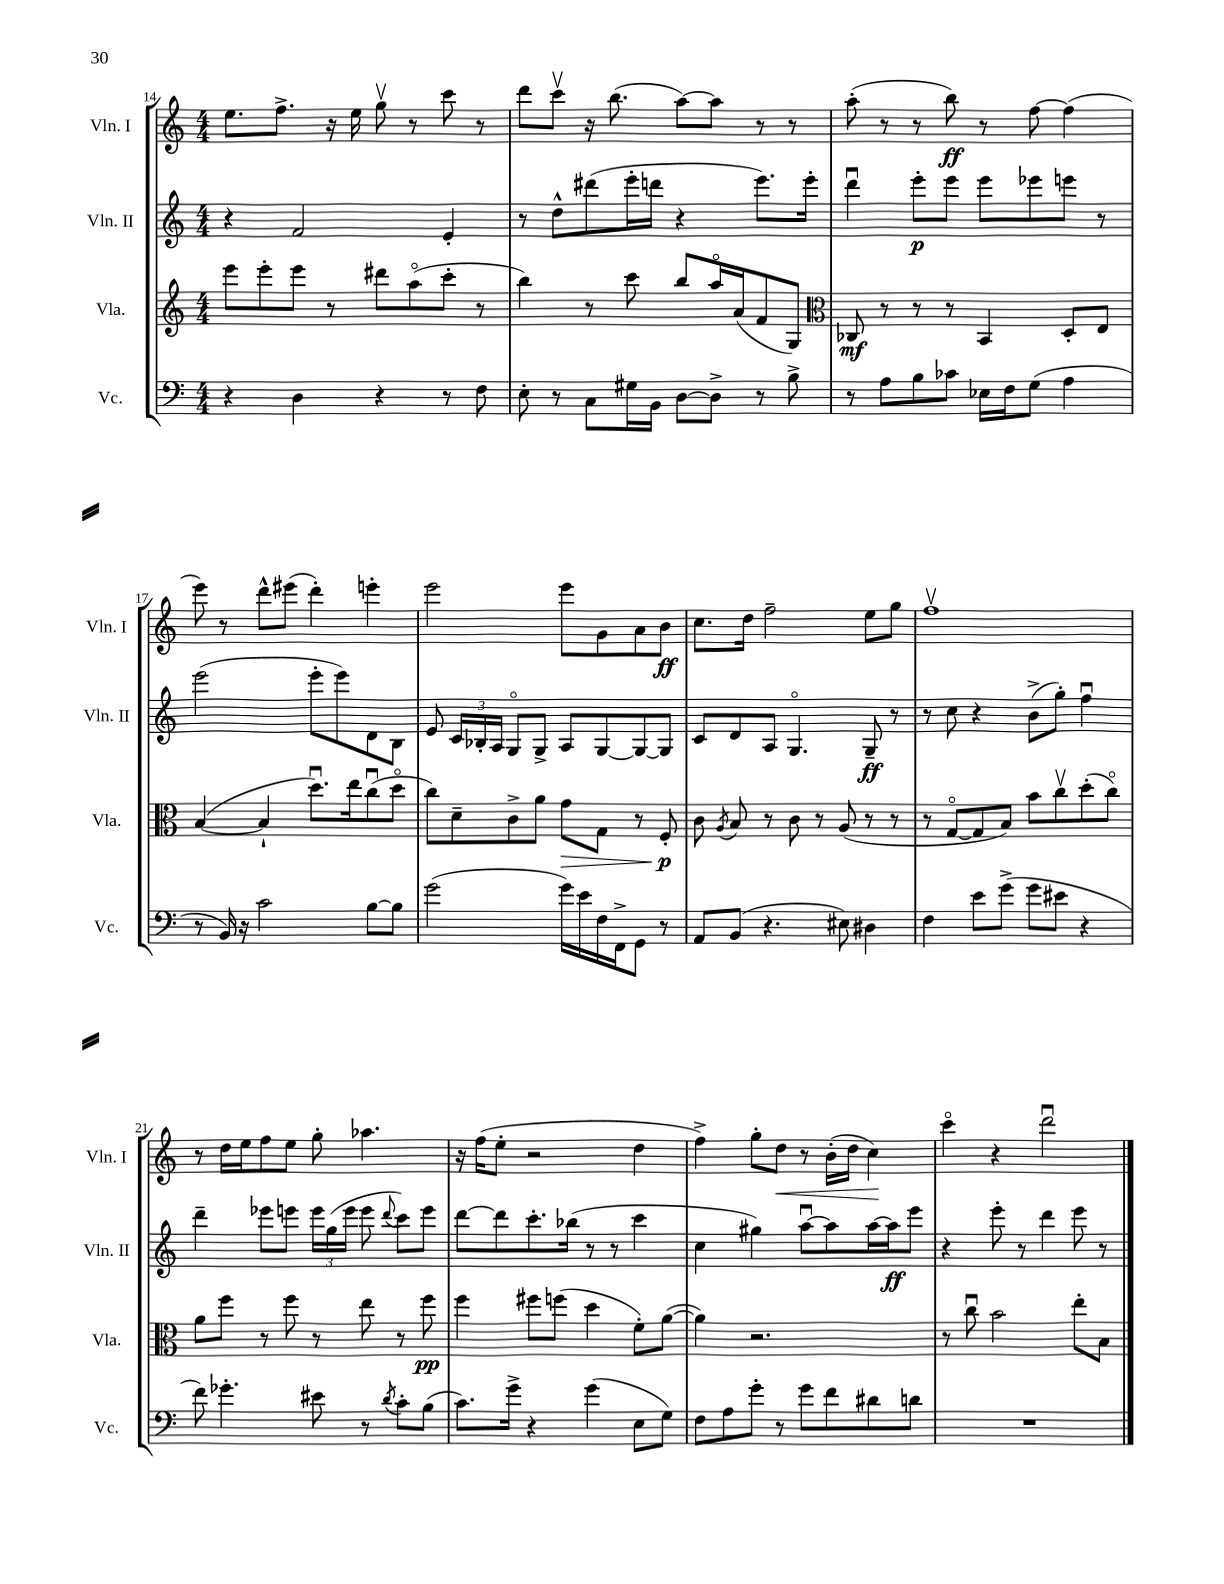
<<
\new StaffGroup <<
\new Staff = "s0" \with { instrumentName = "Vln. I" shortInstrumentName = "Vln. I" } {
    \clef treble \key c \major \numericTimeSignature \time 4/4
    \autoBeamOff e''8.[ f''8.]-> r16 e''16 g''8\upbow r8 c'''8 r8 |
    d'''8[ c'''8]\upbow r16 b''8.( a''8[~) a''8] r8 r8 |
    a''8-.( r8 r8 b''8\ff) r8 f''8~ f''4( |
    e'''8) r8 d'''8[-^ eis'''8]( d'''4-.) e'''4-. |
    e'''2 e'''8[ g'8 a'8 b'8]\ff |
    c''8.[ d''16] f''2-- e''8[ g''8] |
    f''1\upbow |
    r8 d''16[ e''16 f''8 e''8] g''8-. aes''4. |
    r16 f''16[( e''8]-. r2 d''4 |
    f''4->) g''8[-. d''8]\< r8 b'16[-.( d''16] c''4\!) |
    c'''4\flageolet r4 d'''2\downbow \bar "|." |
}
\new Staff = "s1" \with { instrumentName = "Vln. II" shortInstrumentName = "Vln. II" } {
    \clef treble \key c \major \numericTimeSignature \time 4/4
    \autoBeamOff r4 f'2 e'4-. |
    r8 d''8[-^ dis'''8( e'''16-. d'''16] r4 e'''8.[) e'''16]-. |
    d'''4\downbow e'''8[-.\p e'''8] e'''8[ ees'''8 e'''8] r8 |
    e'''2( e'''8[-. e'''8) d'8 b8] |
    e'8 \tuplet 3/2 { c'16[ bes16-. a16] } g8[\flageolet g8]-> a8[ g8~ g8~ g8] |
    c'8[ d'8 a8] g4.\flageolet g8--\ff r8 |
    r8 c''8 r4 b'8[->( g''8]-.) f''4\downbow |
    d'''4-- ees'''8[ e'''8] \tuplet 3/2 { e'''16[ g''16( e'''16] } e'''8 \appoggiatura { d'''8 } c'''8[) e'''8] |
    d'''8[~ d'''8 c'''8.-. bes''16]( r8 r8 c'''4 |
    c''4 gis''4) a''8[~\downbow a''8 a''16~ a''16\ff e'''8] |
    r4 e'''8-. r8 d'''4 e'''8 r8 \bar "|." |
}
\new Staff = "s2" \with { instrumentName = "Vla." shortInstrumentName = "Vla." } {
    \clef treble \key c \major \numericTimeSignature \time 4/4
    \autoBeamOff e'''8[ e'''8-. e'''8] r8 dis'''8[ a''8\flageolet( c'''8]-. r8 |
    b''4) r8 c'''8 b''8[ a''16\flageolet a'16( f'8 g8]) |
    \clef alto ces8\mf r8 r8 r8 b,4 d8[-. e8] |
    b4~( b4-! d''8.[\downbow) e''16 c''8\downbow( d''8]\flageolet |
    c''8[) d'8-- c'8-> a'8] g'8[\> g8] r8 f8-.\p\! |
    c'8 \acciaccatura { a8 } b8 r8 c'8 r8 a8( r8 r8 |
    r8 g8[~\flageolet g8 b8]) b'8[ c''8\upbow d''8-.( c''8]\flageolet) |
    a'8[ f''8] r8 f''8 r8 e''8 r8 f''8\pp |
    f''4 fis''8[ f''8]( d''4 f'8[-.) a'8]~( |
    a'4) r2. |
    r8 c''8\downbow b'2 e''8[-. b8] \bar "|." |
}
\new Staff = "s3" \with { instrumentName = "Vc." shortInstrumentName = "Vc." } {
    \clef bass \key c \major \numericTimeSignature \time 4/4
    \autoBeamOff r4 d4 r4 r8 f8 |
    e8-. r8 c8[ gis16 b,16] d8[~ d8]-> r8 b8-> |
    r8 a8[ b8 ces'8] ees16[ f16 g8]( a4 |
    r8 b,16) r16 c'2 b8[~ b8] |
    g'2( g'16[) e'16 f16 f,16-> g,8] r8 |
    a,8[ b,8]( r4. eis8) dis4 |
    f4 e'8[ g'8]->( g'8[ eis'8] r4 |
    f'8) ges'4.-. eis'8 r8 \acciaccatura { d'8 } c'8[-. b8]( |
    c'8.[) g'16]-> r4 g'4( e8[ g8]) |
    f8[ a8 g'8]-. r8 g'8[ f'8 dis'8 d'8] |
    R1 \bar "|." |
}
>>
>>
\layout { \context { \Score currentBarNumber = #14 } }
